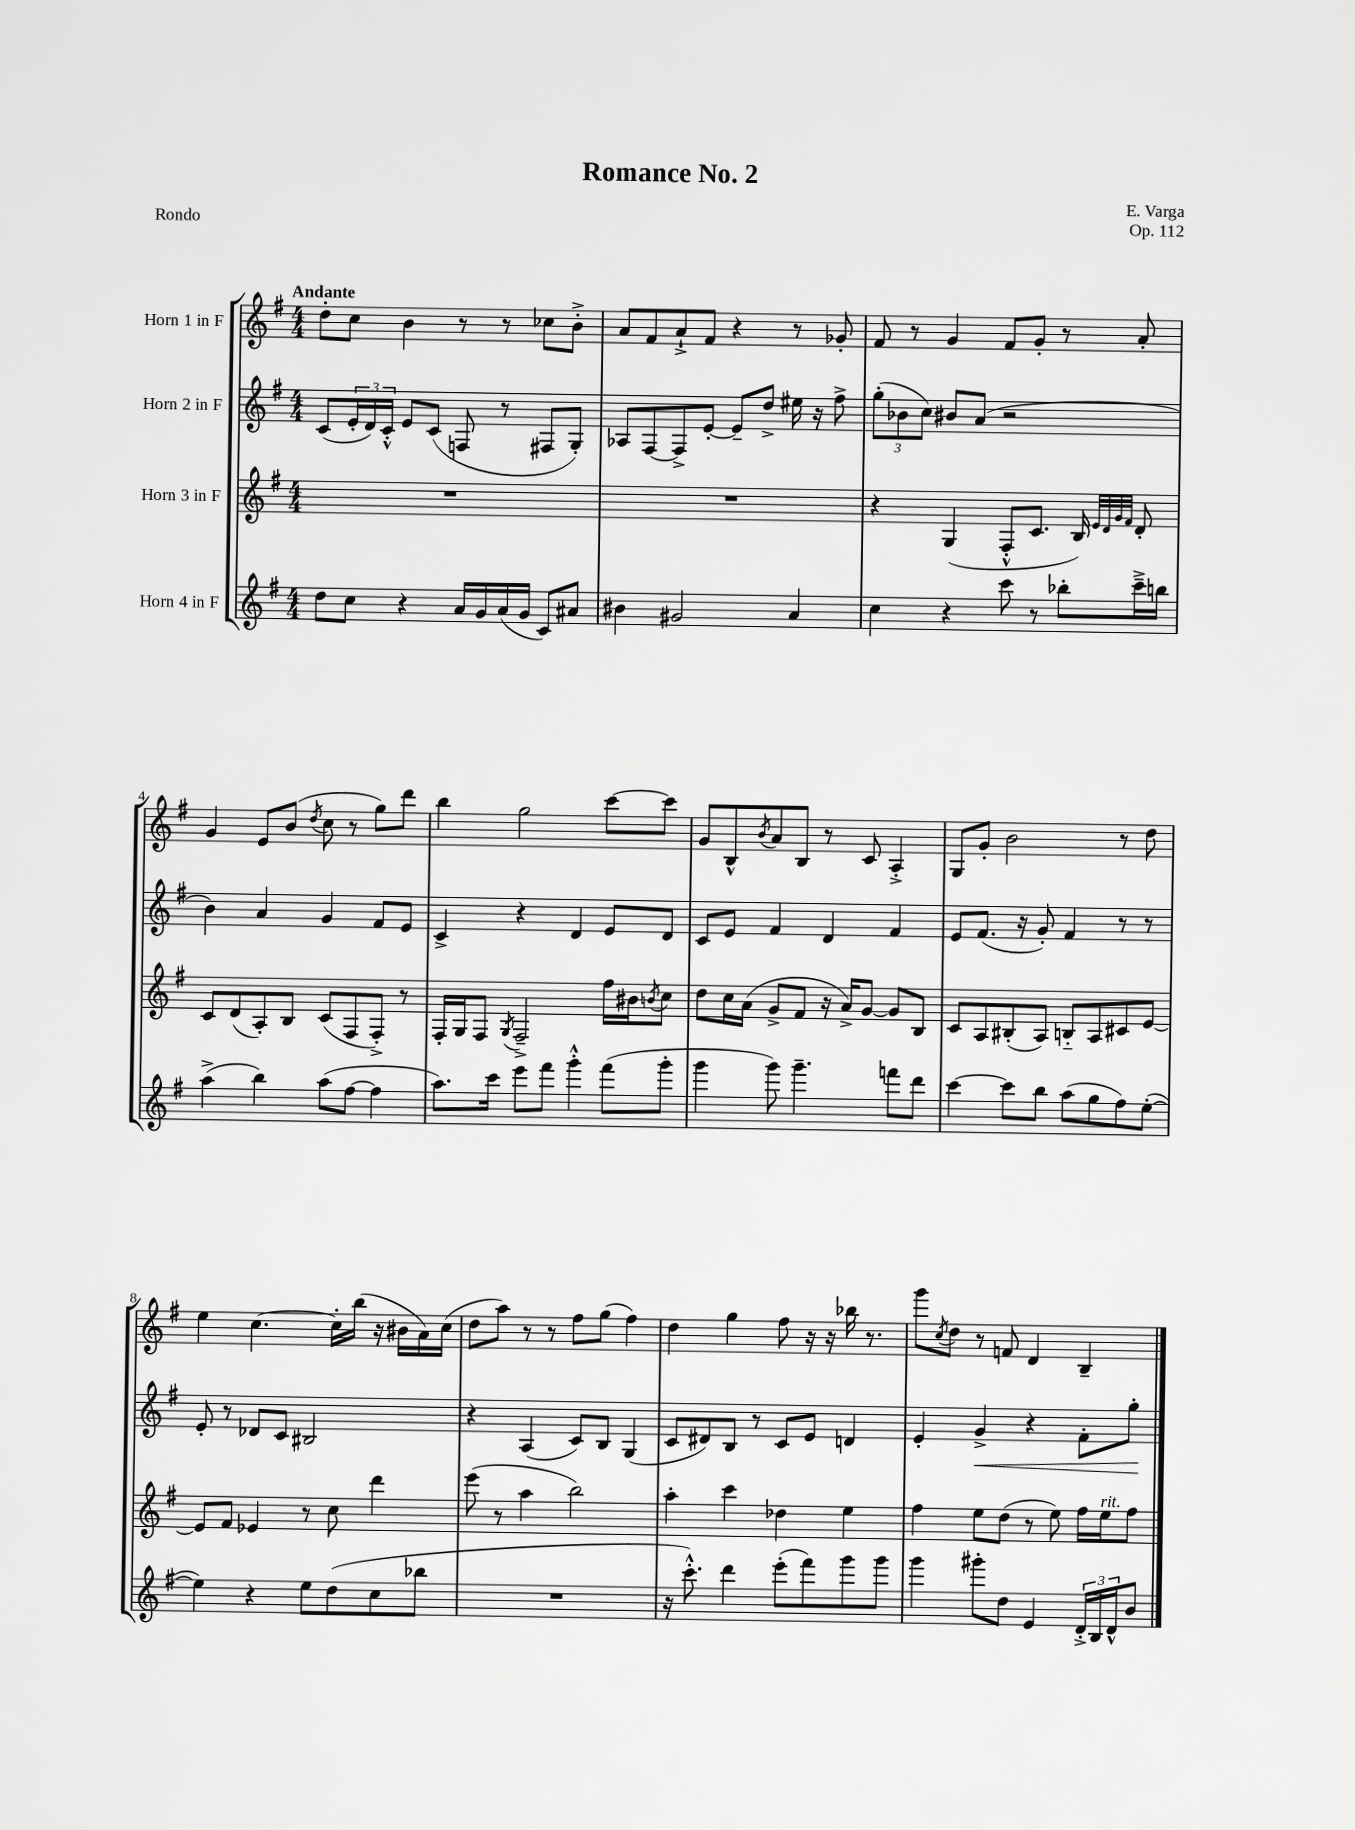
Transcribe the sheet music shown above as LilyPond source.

\header { title = "Romance No. 2" composer = "E. Varga" opus = "Op. 112" piece = "Rondo" }
<<
\new StaffGroup <<
\new Staff = "s0" \with { instrumentName = "Horn 1 in F" } {
    \clef treble \key g \major \numericTimeSignature \time 4/4 \tempo "Andante"
    d''8-. c''8 b'4 r8 r8 ces''8 b'8-.-> |
    a'8 fis'8 a'8-!-> fis'8 r4 r8 ges'8-. |
    fis'8 r8 g'4 fis'8 g'8-. r8 a'8-. |
    g'4 e'8 b'8( \acciaccatura { d''8 } c''8 r8 g''8) d'''8 |
    b''4 g''2 c'''8~ c'''8 |
    g'8 b8-^ \acciaccatura { b'8 } a'8 b8 r8 c'8 a4-.-> |
    g8 g'8-. b'2 r8 d''8 |
    e''4 c''4.~ c''16-. b''16( r16 bis'16 a'16) c''16( |
    d''8 a''8) r8 r8 fis''8 g''8( fis''4) |
    d''4 g''4 fis''8 r16 r16 bes''16 r8. |
    g'''8 \acciaccatura { c''8 } d''8 r8 f'8 d'4 b4-- \bar "|." |
}
\new Staff = "s1" \with { instrumentName = "Horn 2 in F" } {
    \clef treble \key g \major \numericTimeSignature \time 4/4
    c'8( \tuplet 3/2 { e'16-. d'16) c'16-.-^ } e'8 c'8( f8 r8 fis8 g8-.) |
    aes8 fis8~ fis8-> e'8~-. e'8-- d''8-> eis''16 r16 fis''8-> |
    \tuplet 3/2 { g''8-.( bes'8 c''8) } bis'8 a'8( r2 |
    b'4) a'4 g'4 fis'8 e'8 |
    c'4-> r4 d'4 e'8 d'8 |
    c'8 e'8 fis'4 d'4 fis'4 |
    e'8 fis'8.( r16 g'8-.) fis'4 r8 r8 |
    e'8-. r8 des'8 c'8 bis2 |
    r4 a4( c'8) b8 g4( |
    c'8 dis'8) b8 r8 c'8 e'8 d'4 |
    e'4-. g'4->\< r4 fis'8-. g''8-.\! \bar "|." |
}
\new Staff = "s2" \with { instrumentName = "Horn 3 in F" } {
    \clef treble \key g \major \numericTimeSignature \time 4/4
    R1 |
    R1 |
    r4 g4( fis8-.-^ c'8. b16) \grace { e'32 d'32 g'32 fis'32 } d'8-. |
    c'8 d'8( a8-.) b8 c'8( fis8 fis8-.->) r8 |
    fis16-. g16 fis8 \acciaccatura { g8 } fis2---> fis''16 bis'16 \acciaccatura { b'8 } c''8 |
    d''8 c''16 a'16( g'8-> fis'8 r16 a'16->) g'8~ g'8 b8 |
    c'8 a8 bis8-.( a8) b8-_ a8 cis'8 e'8~ |
    e'8 fis'8 ees'4 r8 c''8 d'''4 |
    e'''8( r8 a''4 b''2) |
    a''4-. c'''4 des''4 e''4 |
    fis''4 e''8 d''8( r8 e''8) fis''16 e''16^\markup { \italic "rit." } fis''8 \bar "|." |
}
\new Staff = "s3" \with { instrumentName = "Horn 4 in F" } {
    \clef treble \key g \major \numericTimeSignature \time 4/4
    d''8 c''8 r4 a'16 g'16 a'16( g'16 c'8) ais'8 |
    bis'4 gis'2 a'4 |
    c''4 r4 c'''8 r8 bes''8-. c'''16---> b''16 |
    a''4->( b''4) a''8( fis''8~ fis''4 |
    a''8.) c'''16 e'''8 fis'''8 g'''4-.-^ fis'''8( g'''8-. |
    g'''4 g'''8) g'''4.-- f'''8 d'''8 |
    c'''4~ c'''8 b''8 a''8( g''8 fis''8) e''8~-.( |
    e''4) r4 e''8 d''8( c''8 bes''8 |
    R1 |
    r16 c'''8.-.-^) d'''4 e'''8-.( fis'''8) g'''8 g'''8 |
    g'''4 gis'''8-. d''8 e'4 \tuplet 3/2 { d'16-.-> b16 d'16-^ } b'8 \bar "|." |
}
>>
>>
